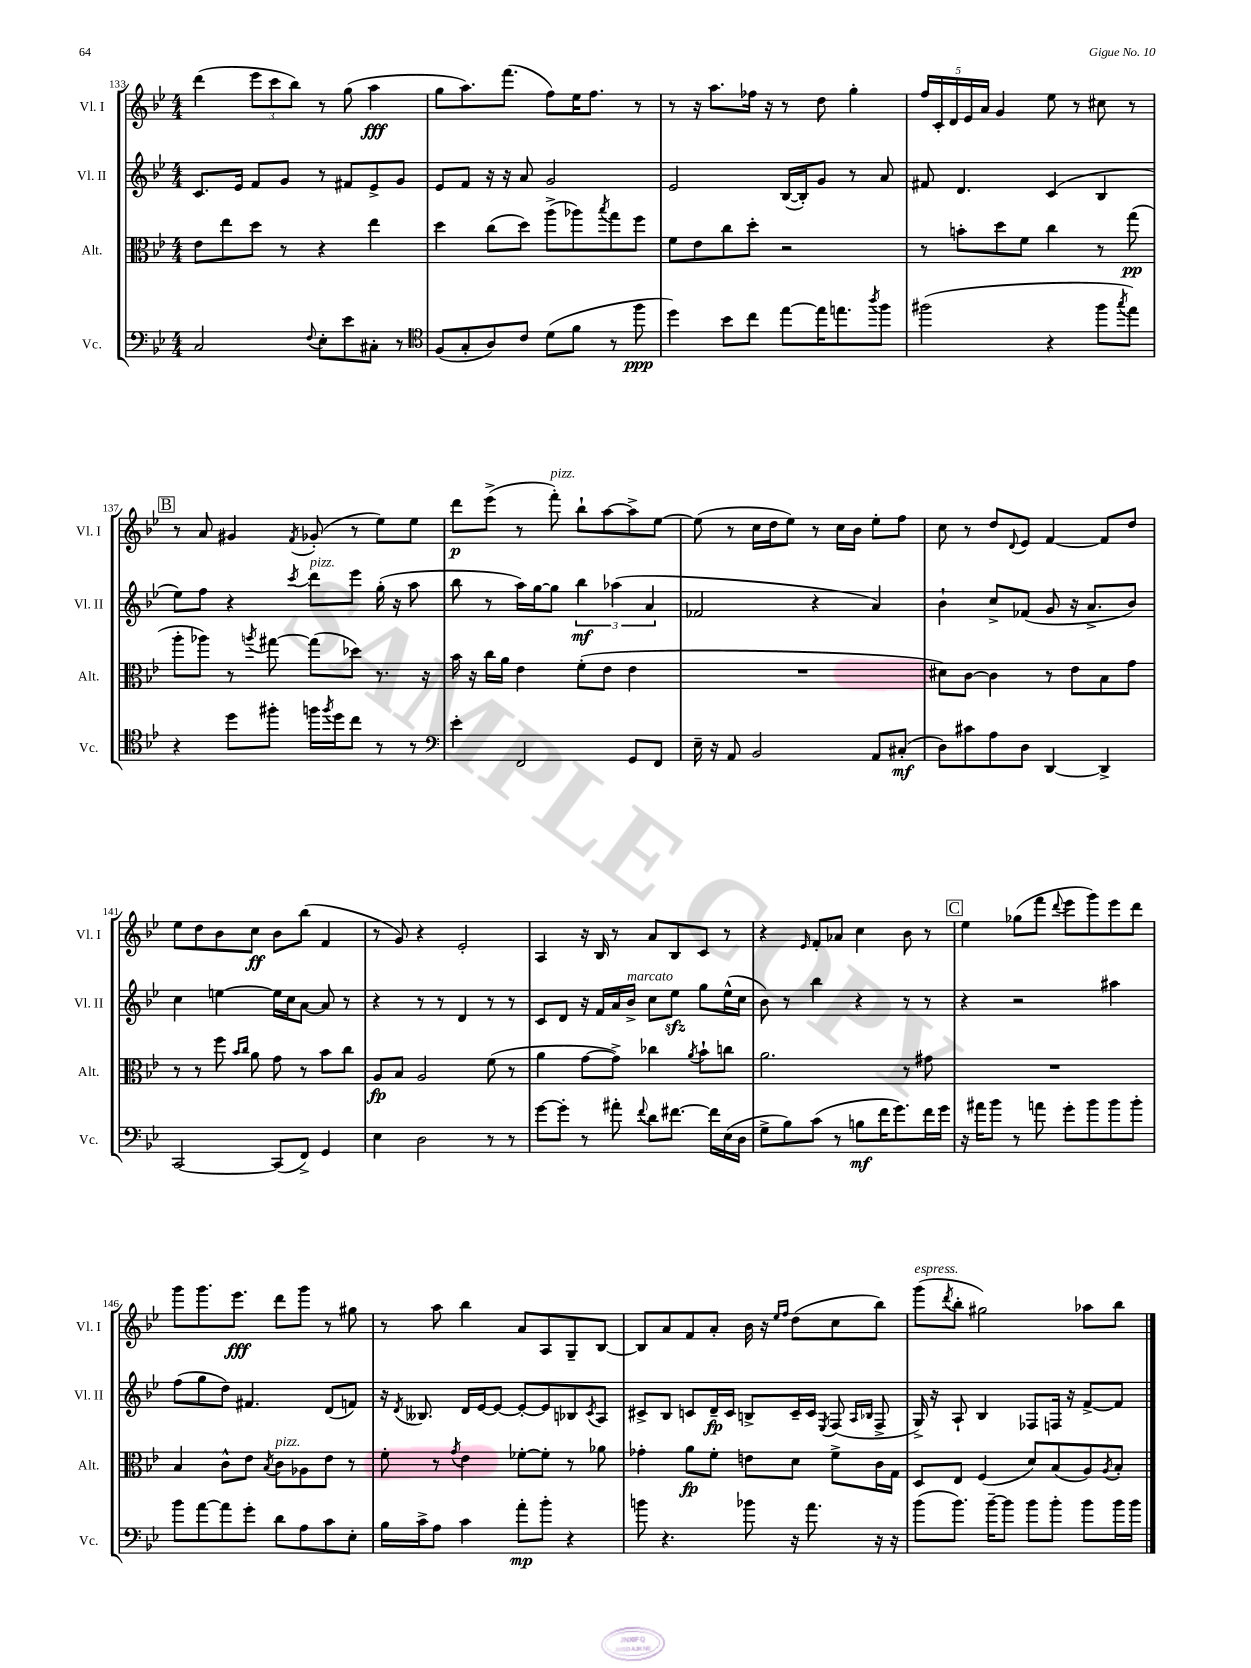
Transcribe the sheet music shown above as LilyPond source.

<<
\new StaffGroup <<
\new Staff = "s0" \with { instrumentName = "Vl. I" shortInstrumentName = "Vl. I" } {
    \clef treble \key bes \major \numericTimeSignature \time 4/4
    d'''4( \tuplet 3/2 { ees'''8 c'''8 bes''8) } r8 g''8( a''4\fff |
    g''8 a''8.) f'''8.( f''8) ees''16 f''8. r8 |
    r8 r16 a''8. fes''16 r16 r8 d''8 g''4-. |
    \tuplet 5/4 { f''16 c'16-. d'16 ees'16 a'16 } g'4 ees''8 r8 cis''8 r8 |
    \mark \markup { \box "B" } r8 a'8 gis'4 \acciaccatura { f'8 } ges'8-.( r8 ees''8) ees''8 |
    d'''8\p ees'''8->( r8 f'''8-.^\markup { \italic "pizz." }) bes''8-! a''8~ a''8-> ees''8~ |
    ees''8( r8 c''16 d''16 ees''8) r8 c''16 bes'16 ees''8-. f''8 |
    c''8 r8 d''8 \appoggiatura { d'8 } ees'8 f'4~ f'8 d''8 |
    ees''8 d''8 bes'8 c''8\ff bes'8 bes''8( f'4 |
    r8 g'8) r4 ees'2-. |
    a4 r16 bes16 r8 a'8 bes8 c'8 r8 |
    r4 \grace { ees'16 } f'8-. aes'8 c''4 bes'8 r8 |
    \mark \markup { \box "C" } ees''4 ges''8( f'''8 \appoggiatura { d'''8 } ees'''8 g'''8) ees'''8 d'''8 |
    g'''8 g'''8. ees'''8.\fff d'''8 g'''8 r8 gis''8 |
    r8 a''8 bes''4 a'8 a8 g8-- bes8~ |
    bes8 a'8 f'8 a'8-. bes'16 r16 \grace { ees''16 f''16 } d''8( c''8 bes''8) |
    g'''8^\markup { \italic "espress." }( \acciaccatura { d'''8 } bes''8-. gis''2) aes''8 bes''8 \bar "|." |
}
\new Staff = "s1" \with { instrumentName = "Vl. II" shortInstrumentName = "Vl. II" } {
    \clef treble \key bes \major \numericTimeSignature \time 4/4
    c'8. ees'16 f'8 g'8 r8 fis'8 ees'8-> g'8 |
    ees'8 f'8 r16 r16 a'8 g'2 |
    ees'2 bes16~( bes16-.) g'8 r8 a'8 |
    fis'8 d'4. c'4( bes4 |
    \mark \markup { \box "B" } ees''8) f''8 r4 \acciaccatura { c'''8 } d'''8^\markup { \italic "pizz." } ees'''8 g''16-.( r16 a''8 |
    bes''8 r8 a''16) g''16~ g''8 \tuplet 3/2 { bes''4\mf aes''4( a'4 } |
    fes'2 r4 a'4) |
    bes'4-! c''8-> fes'8( g'8 r16 a'8.-> bes'8) |
    c''4 e''4~ e''16 c''16 a'8~ a'8 r8 |
    r4 r8 r8 d'4 r8 r8 |
    c'8 d'8 r16 f'16 a'16 bes'16->^\markup { \italic "marcato" } c''8 ees''8\sfz g''8 ees''16-^( c''16 |
    bes'8) r8 bes''4 r4 r8 r8 |
    \mark \markup { \box "C" } r4 r2 ais''4 |
    f''8( g''8 d''8) fis'4. d'8( f'8) |
    r16 \acciaccatura { d'8 } beses8. d'16 ees'16~ ees'8~ ees'8~-. ees'8 bes8 \acciaccatura { c'8 } a8 |
    cis'8-> bes8 c'8 d'16--\fp c'16 b8-> c'16-- c'16 \acciaccatura { ees8 } f8( \grace { a16 bes16 } f8-> |
    g16->) r16 a8-! bes4 fes8 f16 r16 f'8~-> f'8 \bar "|." |
}
\new Staff = "s2" \with { instrumentName = "Alt." shortInstrumentName = "Alt." } {
    \clef alto \key bes \major \numericTimeSignature \time 4/4
    ees'8 ees''8 d''8 r8 r4 ees''4 |
    d''4 c''8( d''8) a''8->( aes''8) \acciaccatura { bes''8 } g''8 f''8 |
    f'8 ees'8 c''8 d''8-. r2 |
    r8 b'8-. d''8 f'8 c''4 r8 g''8\pp( |
    \mark \markup { \box "B" } a''8-. aes''8) r8 \acciaccatura { a''8 } gis''8~ gis''8( des''8) r8. r16 |
    bes'16 r16 c''16 a'16 ees'4 f'8-.( ees'8 ees'4 |
    R1 |
    dis'8) c'8~ c'4 r8 ees'8 bes8 g'8 |
    r8 r8 f''8 \grace { bes'16 c''16 } a'8 g'8 r8 bes'8 c''8 |
    a8\fp bes8 a2 f'8( r8 |
    a'4 g'8~ g'8->) ces''4 \acciaccatura { a'8 } bes'8-! c''8 |
    a'2. r8 gis'8 |
    \mark \markup { \box "C" } R1 |
    bes4 c'8-^ ees'8 \acciaccatura { bes8 } c'8^\markup { \italic "pizz." } aes8 ees'8 r8 |
    f'8-. r8 \acciaccatura { g'8 } ees'4 fes'8~-. fes'8-. r8 aes'8 |
    ges'4-. a'8\fp f'8-. e'8 d'8 f'8-> c'16 g16 |
    d8 ees8 f4( d'8) bes8( a8) \acciaccatura { a8 } bes8-. \bar "|." |
}
\new Staff = "s3" \with { instrumentName = "Vc." shortInstrumentName = "Vc." } {
    \clef bass \key bes \major \numericTimeSignature \time 4/4
    c2 \appoggiatura { f8 } ees8-. ees'8 cis8-. r8 |
    \clef tenor f8( g8-. a8) c'8 d'8( f'8 r8 f''8\ppp |
    d''4) bes'8 c''8 ees''8~ ees''16 e''8. \acciaccatura { a''8 } f''8 |
    fis''2( r4 fis''8 \acciaccatura { g''8 } ees''8) |
    \mark \markup { \box "B" } r4 d''8 fis''8-. f''16 \acciaccatura { f''8 } d''16 c''8 r8 r8 |
    \clef bass ees'4-. f,2 g,8 f,8 |
    ees16-- r16 a,8 bes,2 a,8 cis8-.\mf( |
    d8) cis'8 a8 d8 d,4~ d,4-> |
    c,2~ c,8( f,8->) g,4 |
    ees4 d2 r8 r8 |
    g'8~ g'8-. r8 ais'8-. \appoggiatura { f'8 } d'8 fis'8.~ fis'16 ees16( d16 |
    g8-> bes8) c'8( r8 b8\mf f'16 g'8.) f'16 g'16 |
    \mark \markup { \box "C" } r16 ais'16 bes'8 r8 a'8 g'8-. bes'8 bes'8 bes'8-. |
    bes'8 a'8~ a'8 g'8-. d'8 a8 c'8 ees8-. |
    bes16 c'16-> a8 c'4 a'8-.\mp bes'8-. r4 |
    b'8 r4. bes'8 r16 a'8. r16 r16 |
    bes'8( bes'8.) bes'16~-- bes'8 bes'8 bes'8-. bes'8 bes'16 bes'16 \bar "|." |
}
>>
>>
\layout { \context { \Score currentBarNumber = #133 } }
